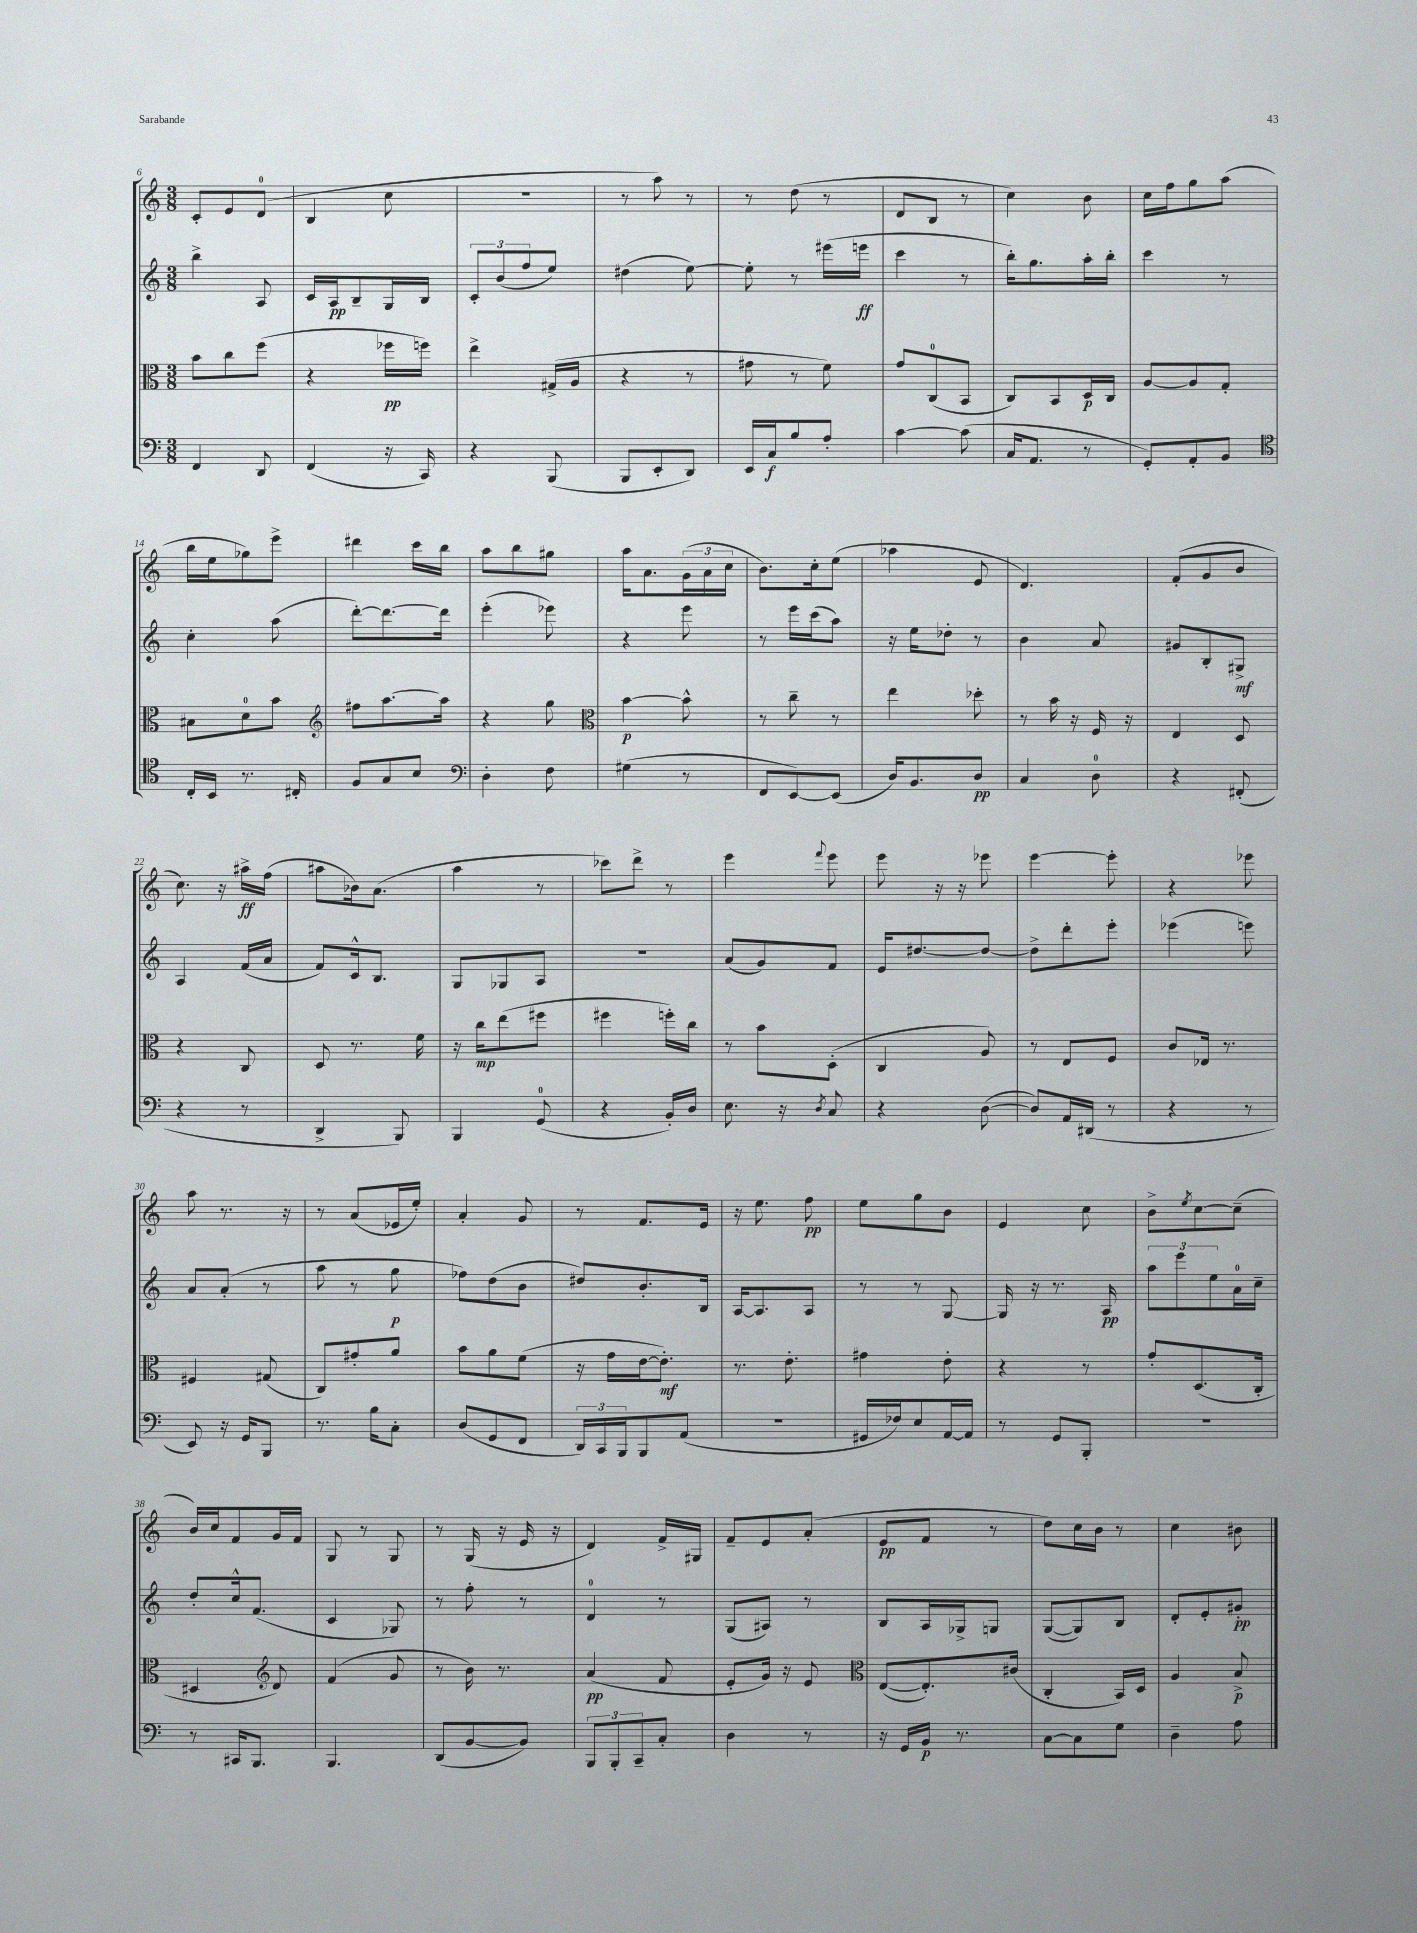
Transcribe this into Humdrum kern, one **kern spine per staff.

**kern	**kern	**kern	**kern
*staff4	*staff3	*staff2	*staff1
*clefF4	*clefC3	*clefG2	*clefG2
*k[]	*k[]	*k[]	*k[]
*M3/8	*M3/8	*M3/8	*M3/8
4FF	8b	4bb^	8c'
.	8cc	.	8e
8DD	(8ff	8A	(8d
=	=	=	=
(4FF	4r	16c	4B
.	.	16A	.
.	.	8B~	.
16r	16ff-	16G	8cc
16CC)	16ff)	16B	.
=	=	=	=
4r	4ee^	12c'	4.r
.	.	(12b	.
.	.	12ff	.
(8BBB	(16G#^	8ee)	.
.	16A	.	.
=	=	=	=
8BBB	4r	(4dd#	8r
8EE'	.	.	8aa)
8DD)	8r	[8ee)	8r
=	=	=	=
16EE	8g#	8ee']	8r
16C	.	.	.
8B	8r	8r	(8dd
8A'	8f)	(16eee#	8r
.	.	16eee	.
=	=	=	=
[4c	8g	4ccc	8d
.	(8C	.	8B
(8c]	8BB	8r	8r
=	=	=	=
16C	8C)	16bb')	4cc)
8.AA	.	8.gg	.
.	8BB	.	.
8r	16D	16aa'	8b
.	16C	16bb'	.
=	=	=	=
8GG')	[8A	4ccc	16cc
.	.	.	16ff
8AA'	8A]	.	8gg
8BB	8G'	8r	(8aa
=	=	=	=
*clefC4	*	*	*
16C'	8B#	4cc'	16bb
16BB	.	.	16ee
8.r	8d	.	8gg-)
.	8b	(8aa	8eee^
16C#'	.	.	.
=	=	=	=
*	*clefG2	*	*
8F	8ff#	[8ddd')	4ddd#
8G	[8.aa	8.ddd_	.
8B	.	.	16ccc
.	16aa]	16ddd]	16bb
=	=	=	=
*clefF4	*	*	*
4D'	4r	(4eee'	8aa
.	.	.	8bb
8F	8gg	8eee-)	8gg#
=	=	=	=
*	*clefC3	*	*
(4G#	[4b	4r	16aa
.	.	.	8.a
8r	8b^^]	8eee	(24g
.	.	.	24a
.	.	.	24cc
=	=	=	=
8FF	8r	8r	8.b)
[8EE)	8cc~	16eee	.
.	.	(16ccc	16cc'
(8EE]	8r	8aa)	(8ee
=	=	=	=
16D)	4ee	16r	4aa-
8.BB	.	16ee	.
.	.	8dd-'	.
8D	8dd-'	8r	8e
=	=	=	=
4C	8r	4b	4.d)
.	16b	.	.
.	16r	.	.
8D	16F	8a	.
.	16r	.	.
=	=	=	=
4r	4E	8g#	(8f'
.	.	8B'	8g
(8FF#'	8D	8G#^	8b
=	=	=	=
4r	4r	4A	8.cc)
.	.	.	16r
8r	8C	(16f	16aa#^
.	.	16a	(16ff
=	=	=	=
4DD^	8D	8f)	8aa#
.	8.r	16c^^	16b-)
.	.	8.B	(8.a
8BBB)	.	.	.
.	16f	.	.
=	=	=	=
4BBB	16r	8G	4aa
.	16cc	.	.
.	(8ee	8G-	.
(8GG	8ff#	8A	8r
=	=	=	=
4r	4ff#	4.r	8ccc-)
.	.	.	8ddd^
16BB')	16ff')	.	8r
16D	16cc	.	.
=	=	=	=
8.E	8r	(8a	4eee
.	8b	8g)	.
16r	.	.	.
8qD	.	.	8qqfff
8C	(8D'	8f	8eee
=	=	=	=
4r	4C	16e	8eee
.	.	[8.dd#	.
.	.	.	16r
.	.	.	16r
([8D	8A)	8dd#_	8eee-
=	=	=	=
8D])	8r	8dd#^]	[4eee
16AA	8E	8ddd'	.
(16DD#	.	.	.
8r	8F	8eee'	8eee']
=	=	=	=
4r	8c	(4eee-	4r
.	16E-	.	.
.	8.r	.	.
8r	.	8eee)	8eee-
=	=	=	=
8EE)	4F#	8a	8aa
16r	.	(8a'	8.r
16GG	.	.	.
8BBB	(8G#	8r	.
.	.	.	16r
=	=	=	=
8.r	8C)	8aa	8r
.	8g#'	8r	(8a
16B	.	.	.
8C'	8a	8gg	16e-
.	.	.	16ee')
=	=	=	=
(8D	8b	8ff-)	4a'
8GG	8a	(8dd	.
8FF	(8f	8b	8g
=	=	=	=
24DD)	16r	8dd#)	8r
24CC	.	.	.
.	16g	.	.
24BBB	.	.	.
8BBB	[16e	8.b'	8.f
.	8.e'])	.	.
(8AA	.	.	.
.	.	16B	16e
=	=	=	=
4.r	8.r	[16A	16r
.	.	8.A]	8.ee
.	8.e'	.	.
.	.	8A	8ff
=	=	=	=
16GG#	4g#	8r	8ee
16F-)	.	.	.
8E	.	8r	8gg
[16AA	8e'	[8G	8b
16AA]	.	.	.
=	=	=	=
8r	4r	16G]	4e
.	.	16r	.
8GG	.	8.r	.
8BBB'	8r	.	8cc
.	.	16A	.
=	=	=	=
4.r	8g'	12aa	8b^
.	.	12eee	.
.	.	.	8qee
.	(8.D	.	[8cc
.	.	12ee	.
.	.	16a	(8cc~]
.	16C'	16cc~	.
=	=	=	=
8r	4D#	8dd'	16b)
.	.	.	16cc
16CC#	.	16cc^^	8f
8.BBB	.	(8.f	.
*	*clefG2	*	*
.	8d)	.	16g
.	.	.	16f
=	=	=	=
4.BBB	(4f	4c	8G
.	.	.	8r
.	8g	8G-)	8G
=	=	=	=
(8DD	8r	8r	8r
[8BB	16b)	8ff'	(16G
.	8.r	.	16r
8BB])	.	8r	16e
.	.	.	16r
=	=	=	=
12BBB	(4a	4d	4d)
12BBB'	.	.	.
12CC~	.	.	.
8C'	8f	8r	16f^
.	.	.	16G#
=	=	=	=
4D	8e'	(8G	8f~
.	16g)	8A#)	8e
.	16r	.	.
8r	8e	8r	(8a'
=	=	=	=
*	*clefC3	*	*
16r	([8E	8B	8e
16GG	.	.	.
16BB	8.E'])	16A	8f
8.r	.	16G-^	.
.	.	8G	8r
.	(16c#	.	.
=	=	=	=
[8C	4C'	([8G	8dd)
8C]	.	8G])	16cc
.	.	.	16b
8G	16BB)	8B	8r
.	16D	.	.
=	=	=	=
4D~	4A	8d'	4cc
.	.	8e'	.
8A	8B^	8g#'	8b#
==	==	==	==
*-	*-	*-	*-
